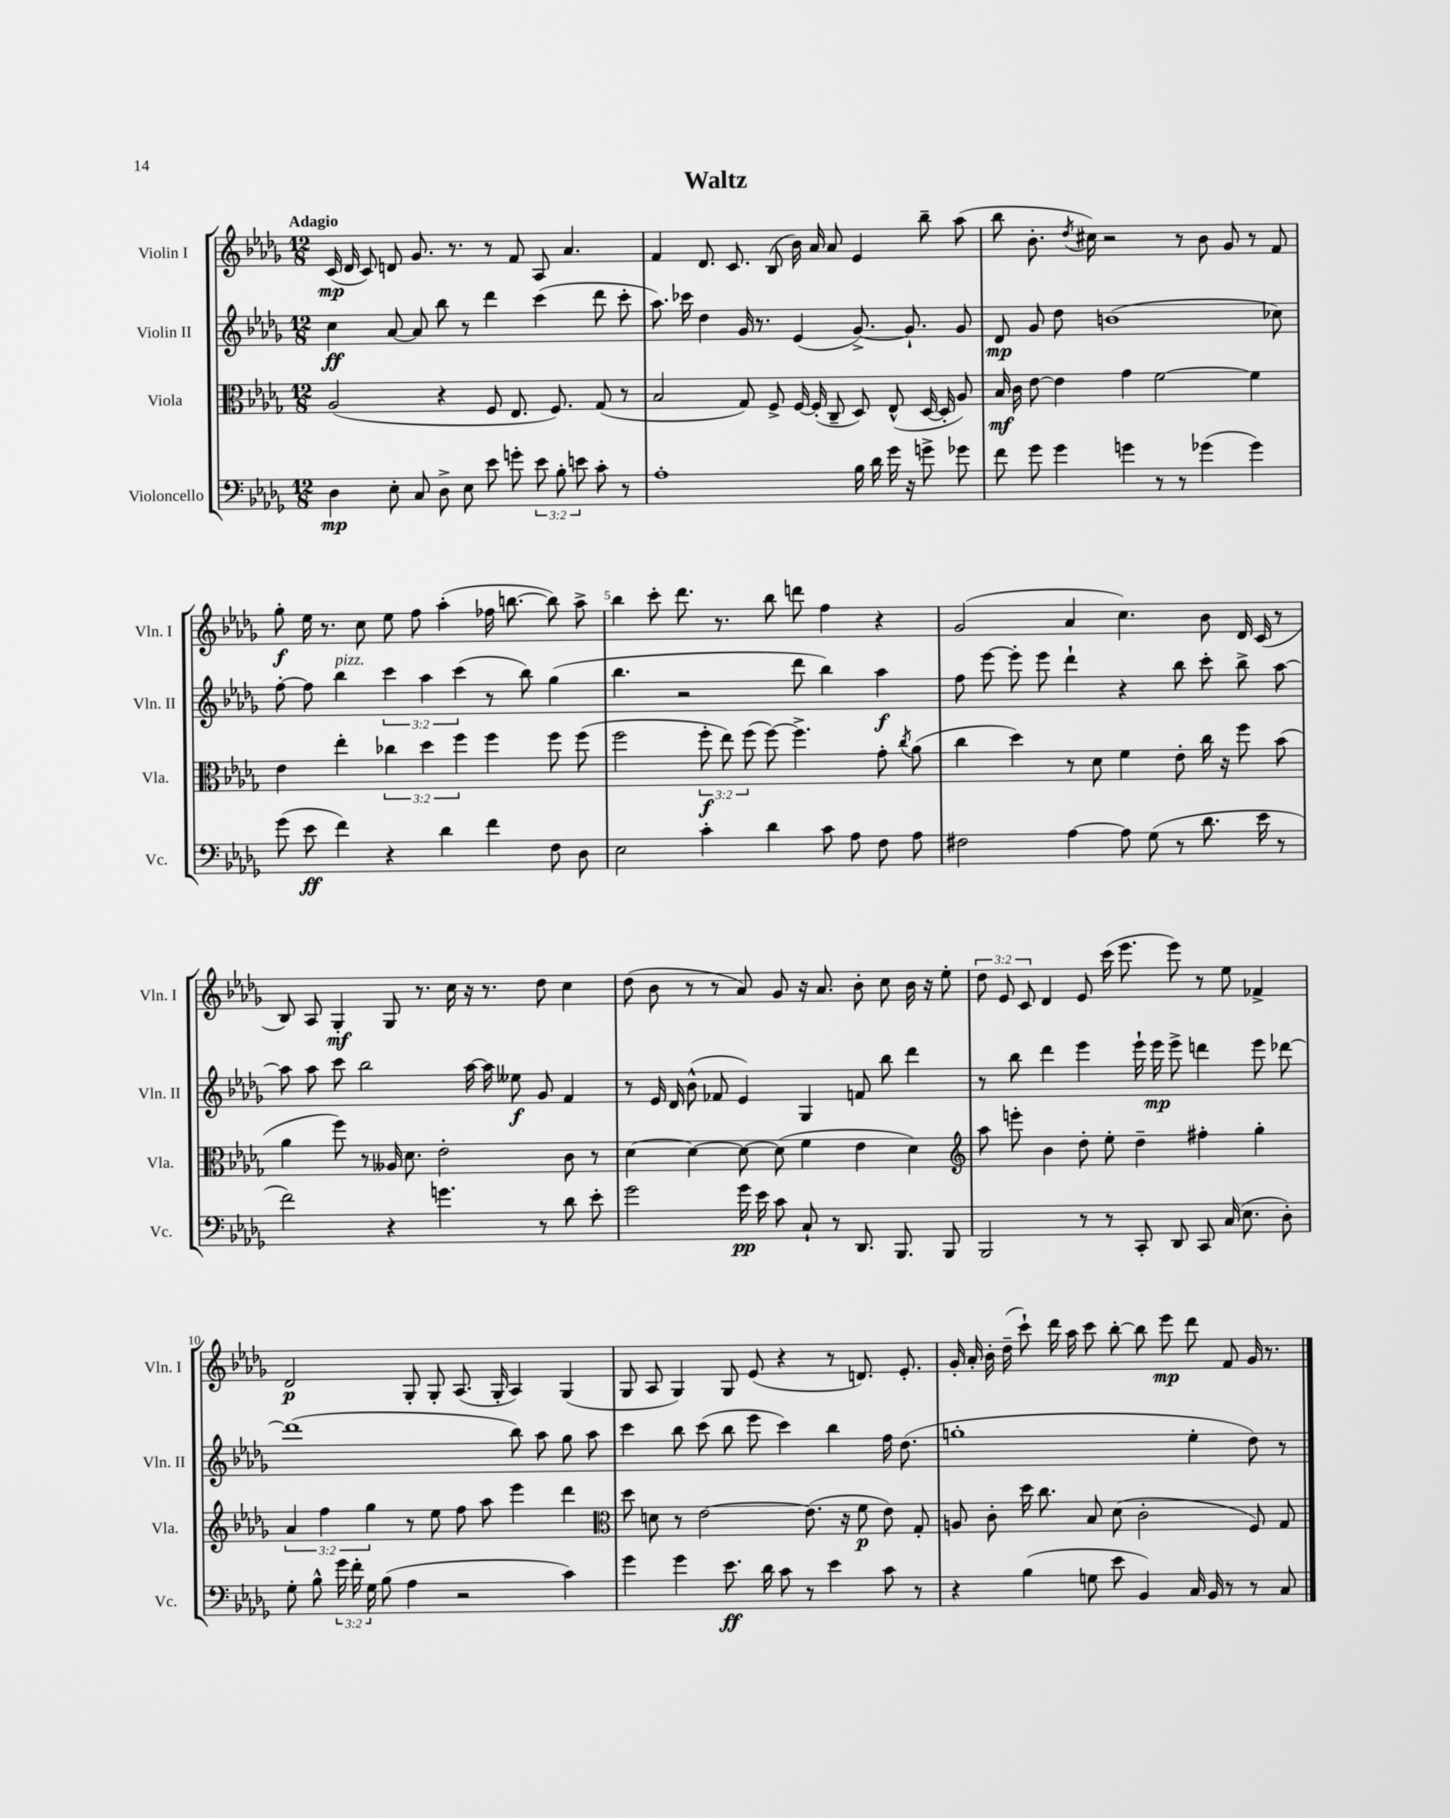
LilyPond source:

\header { title = "Waltz" }
<<
\new StaffGroup <<
\new Staff = "s0" \with { instrumentName = "Violin I" shortInstrumentName = "Vln. I" } {
    \clef treble \key des \major \numericTimeSignature \time 12/8 \override Staff.TupletNumber.text = #tuplet-number::calc-fraction-text \tempo "Adagio"
    \autoBeamOff c'16\mp( des'16 c'8) d'8 ges'8. r8. r8 f'8 aes8 aes'4. |
    f'4 des'8. c'8. bes8( bes'16) aes'16 aes'8 ees'4 bes''8-- aes''8( |
    bes''8 bes'8.-. \acciaccatura { des''8 } cis''16) r2 r8 bes'8 ges'8 r8 f'8 |
    ges''8-.\f ees''16 r8. c''8 ees''8 f''8 aes''4-.( fes''16 b''8.~ b''8) aes''8-> |
    bes''4 c'''8-. des'''8. r8. bes''8 d'''8 f''4 r4 |
    ges'2( aes'4 c''4.) bes'8 des'16 c'16( r8 |
    bes8) aes8 ges4-.\mf ges8 r8. c''16 r16 r8. des''8 c''4 |
    des''8( bes'8 r8 r8 aes'8) ges'8 r16 aes'8. bes'8-. c''8 bes'16 r16 ees''8-. |
    \tuplet 3/2 { des''8 ees'8 c'8 } des'4 ees'8 c'''16( ees'''8. ees'''8) r8 ees''8 fes'4-> |
    des'2\p ges8-. ges8-. aes8.( ges16-. aes4) ges4( |
    ges8 aes8 ges4) ges8 ees'8( r4 r8 d'8.) ees'8.-. |
    ges'16-. aes'16-. bes'16-. des''16--( c'''8-!) des'''16 aes''16 c'''8 bes''8~-. bes''8 ees'''8\mp des'''8 f'8 ges'16 r8. \bar "|." |
}
\new Staff = "s1" \with { instrumentName = "Violin II" shortInstrumentName = "Vln. II" } {
    \clef treble \key des \major \numericTimeSignature \time 12/8 \override Staff.TupletNumber.text = #tuplet-number::calc-fraction-text
    \autoBeamOff c''4\ff aes'8~ aes'8 bes''8 r8 des'''4 c'''4( des'''8 c'''8-. |
    aes''8.) ces'''16 des''4 ges'16 r8. ees'4( ges'8.~->) ges'8.-! ges'8 |
    des'8\mp ges'8 des''8 b'1( ces''8) |
    f''8~-. f''8 bes''4^\markup { \italic "pizz." } \tuplet 3/2 { c'''4 aes''4 c'''4( } r8 bes''8) ges''4( |
    bes''4. r2 des'''8 bes''4) aes''4\f |
    f''8 ees'''8~ ees'''8-. ees'''8 des'''4-! r4 bes''8 c'''8-. bes''8-> aes''8~ |
    aes''8 aes''8 c'''8 bes''2 aes''16~ aes''16 eeses''8\f ges'8 f'4 |
    r8 ees'16 des'16 bes'8-^( fes'8 ees'4) ges4 f'8 bes''8 des'''4 |
    r8 bes''8 des'''4 ees'''4 ees'''16-! ees'''16\mp ees'''8-> d'''4 ees'''8 des'''8~ |
    des'''1( bes''8) aes''8 ges''8 aes''8 |
    c'''4 bes''8 c'''8( bes''8 ees'''8 c'''4) bes''4 f''16 des''8.( |
    g''1-. ees''4-. des''8) r8 \bar "|." |
}
\new Staff = "s2" \with { instrumentName = "Viola" shortInstrumentName = "Vla." } {
    \clef alto \key des \major \numericTimeSignature \time 12/8 \override Staff.TupletNumber.text = #tuplet-number::calc-fraction-text
    \autoBeamOff aes2( r4 f8 ees8. f8.) ges8( r8 |
    bes2 ges8) f8-> f16~ f16-.( c8-- des8) ees8-^( des16~ des16-. aes8) |
    bes16\mf c'16 ees'8~ ees'4 ges'4 f'2~ f'4 |
    ees'4 ees''4-. \tuplet 3/2 { ces''4 des''4 f''4 } f''4 f''8 f''8( |
    f''2 \tuplet 3/2 { f''8-.\f ees''8) f''8( } f''8~) f''4.-> ges'8-. \acciaccatura { c''8 } aes'8( |
    c''4 des''4) r8 des'8 f'4 ees'8-. c''16 r16 f''8 bes'8( |
    aes'4 f''8) r8 aeses16 des'8. ees'2-. c'8 r8 |
    des'4~ des'4~ des'8~ des'8( f'4 ees'4 des'4) |
    \clef treble aes''8 e'''8-. bes'4 des''8-. ees''8-. des''4-- fis''4-. ges''4-. |
    \tuplet 3/2 { aes'4 f''4 ges''4 } r8 ees''8 f''8 aes''8 ees'''4 des'''4 |
    \clef alto des''8 d'8 r8 ees'2~ ees'8.( r16 f'8\p ees'8) ges8-. |
    a8 c'8-. des''16 c''8. bes8 des'8( c'2-. f8) ges8 \bar "|." |
}
\new Staff = "s3" \with { instrumentName = "Violoncello" shortInstrumentName = "Vc." } {
    \clef bass \key des \major \numericTimeSignature \time 12/8 \override Staff.TupletNumber.text = #tuplet-number::calc-fraction-text
    \autoBeamOff des4\mp ees8-. c8 des8-> ees8 ees'8 g'8-. \tuplet 3/2 { ees'8 bes8-. e'8 } c'8-. r8 |
    aes1-. bes16 des'16 ges'16 r16 g'8-> ges'8 |
    f'8 ges'8 ges'4 g'4 r8 r8 ges'4( ges'4) |
    ges'8( ees'8\ff f'4) r4 des'4 f'4 f8 des8 |
    ees2 c'4-. des'4 c'8 aes8 f8 aes8 |
    fis2 aes4~ aes8 ges8( r8 des'8. ees'16 r8 |
    f'2) r4 g'4. r8 des'8 ees'8-. |
    ges'2 ges'16\pp ees'16 c'8 c8-! r8 des,8. bes,,8. bes,,8 |
    bes,,2 r8 r8 c,8-. des,8 c,8 c16( ees8. des8-.) |
    ges8-. bes8-^ \tuplet 3/2 { ges'16 f'16-. ges16 } bes8( aes4 r2 c'4) |
    ges'4 ges'4 ees'8.\ff des'16 c'8 r8 ees'4 c'8 r8 |
    r4 bes4( g8 ees'8 bes,4) c16 bes,16 r8 r8 c8 \bar "|." |
}
>>
>>
\layout { \context { \Score \override BarNumber.break-visibility = ##(#f #t #t) barNumberVisibility = #(every-nth-bar-number-visible 5) } }
